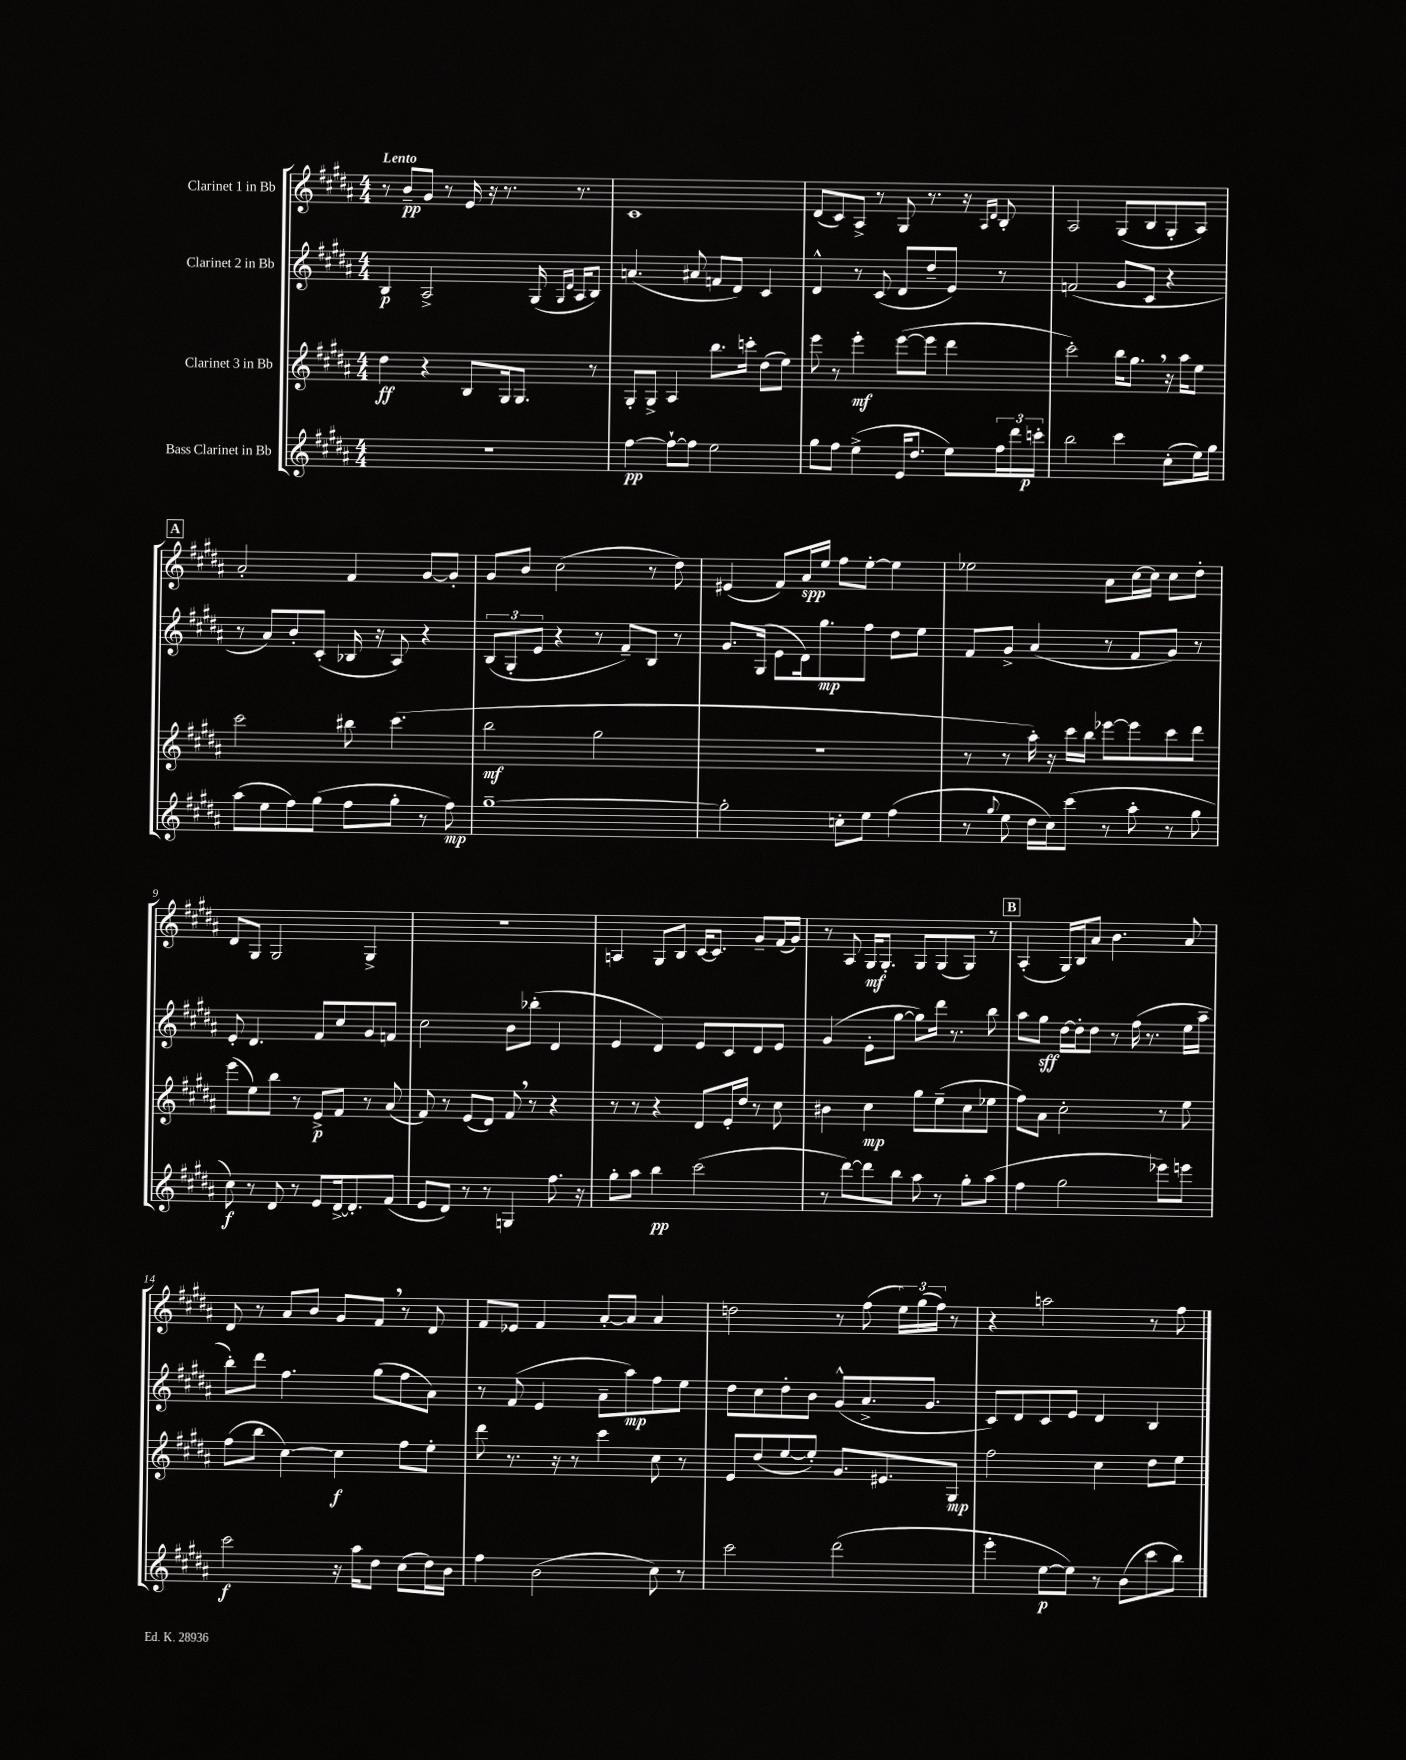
<<
\new StaffGroup <<
\new Staff = "s0" \with { instrumentName = "Clarinet 1 in Bb" } {
    \clef treble \key b \major \numericTimeSignature \time 4/4 \tempo "Lento"
    r8 b'8--\pp gis'8 r8 e'16 r16 r8. r8. |
    cis'1 |
    dis'8( cis'8) ais8-> r8 gis8 r8. r16 \grace { ais16 dis'16 } b8-. |
    ais2 gis8( b8 gis8-. ais8) |
    \mark \markup { \box "A" } ais'2-. fis'4 gis'8~ gis'8-. |
    gis'8 b'8 cis''2( r8 dis''8) |
    eis'4( fis'8) ais'16\spp e''16 fis''8 e''8~-. e''4 |
    ees''2 ais'8 cis''16~ cis''16 cis''8 dis''8-. |
    dis'8 gis8 gis2 gis4-> |
    R1 |
    a4 gis8 b8 cis'16~ cis'8. gis'8-- fis'16( gis'16) |
    r8 ais8 gis16\mf gis8.-. gis8 gis8( gis8) r8 |
    \mark \markup { \box "B" } ais4-.( gis16) b16 ais'8 b'4. ais'8 |
    dis'8 r8 ais'8 b'8 gis'8 fis'8 \breathe r8 dis'8 |
    fis'8 ees'8 fis'4 ais'8~-. ais'8 ais'4 |
    d''2 r8 fis''8( \tuplet 3/2 { e''16) gis''16( fis''16) } r8 |
    r4 a''2 r8 fis''8 \bar "|." |
}
\new Staff = "s1" \with { instrumentName = "Clarinet 2 in Bb" } {
    \clef treble \key b \major \numericTimeSignature \time 4/4
    b4\p ais2-> gis16( \grace { gis16 dis'16 } ais16 b8) |
    a'4.( ais'8 f'8 dis'8) cis'4 |
    dis'4-^ r8 cis'8( dis'8 dis''8-- e'8) r8 |
    f'2( gis'8 cis'8 r4 |
    \mark \markup { \box "A" } r8 ais'8) b'8-. cis'8-.( bes16 r16 ais8) r4 |
    \tuplet 3/2 { b8( gis8-. e'8 } r4 r8 fis'8--) b8 r8 |
    gis'8. gis16( e'8 dis'16) gis''8.\mp fis''8 dis''8 e''8 |
    fis'8 gis'8-> ais'4( r8 fis'8 gis'8) r8 |
    e'8-. dis'4. fis'8 cis''8 gis'8 f'8 |
    cis''2 b'8 bes''8-.( dis'4 |
    e'4 dis'4) e'8 cis'8 dis'8 e'8 |
    gis'4( e'8-. gis''8~ gis''8) dis'''16 r8. b''8 |
    \mark \markup { \box "B" } ais''8 gis''8\sff dis''16~ dis''16-. dis''8 r8 fis''16( r8. e''16 ais''16-- |
    b''8-.) dis'''8 fis''4. gis''8( fis''8 ais'8) |
    r8 fis'8( e'4 ais'8-- ais''8\mp) fis''8 e''8 |
    dis''8 cis''8 dis''8-. b'8 gis'8-^( ais'8.-> gis'8. |
    cis'8) dis'8 cis'8 e'8 dis'4 b4 \bar "|." |
}
\new Staff = "s2" \with { instrumentName = "Clarinet 3 in Bb" } {
    \clef treble \key b \major \numericTimeSignature \time 4/4
    dis''4\ff r4 b8 gis16 gis8. r8 |
    gis8-. gis8-> ais4 b''8. c'''16-. dis''8( e''8) |
    e'''8 r8 e'''4-.\mf e'''8~( e'''8 dis'''4 |
    cis'''2-.) b''16 gis''8. \breathe r16 ais''16 e''8 |
    \mark \markup { \box "A" } cis'''2 bis''8 cis'''4.( |
    b''2\mf gis''2 |
    r1 |
    r8 r8 ais''16-.) r16 cis'''16 b''16 ees'''8~ ees'''8 cis'''8 dis'''8 |
    e'''8( e''8) b''8 r8 e'8->\p fis'8 r8 ais'8( |
    fis'8) r8 e'8( dis'8) fis'8 \breathe r8 r4 |
    r8 r8 r4 dis'8 e'16-. dis''16 r8 cis''8 |
    bis'4 cis''4\mp gis''8 e''8--( cis''8 ees''8 |
    \mark \markup { \box "B" } fis''8) ais'8 cis''2-. r8 e''8 |
    fis''8( b''8 cis''4~) cis''4\f fis''8 e''8-. |
    dis'''8 r8. r16 r8 cis'''4 cis''8 r8 |
    e'8 dis''8( e''8~ e''8-.) gis'8. eis'8. gis8\mp |
    fis''2 cis''4 dis''8 e''8 \bar "|." |
}
\new Staff = "s3" \with { instrumentName = "Bass Clarinet in Bb" } {
    \clef treble \key b \major \numericTimeSignature \time 4/4
    R1 |
    fis''4~\pp fis''8~-! fis''8 e''2 |
    gis''8 fis''8 e''4->( e'16 dis''8. e''8) \tuplet 3/2 { fis''16 dis'''16 c'''16-.\p } |
    b''2 cis'''4 cis''8-.( e''16) gis''16 |
    \mark \markup { \box "A" } ais''8( e''8 fis''8) gis''8( fis''8 gis''8-. r8 fis''8\mp) |
    gis''1~-- |
    gis''2-. c''8-. e''8 fis''4( |
    r8 \appoggiatura { gis''8 } e''8 dis''16 cis''16) cis'''8( r8 ais''8-. r8 gis''8 |
    cis''8\f) r8 dis'8 r8 e'8 dis'16~-> dis'8.-. fis'8( |
    e'8 dis'8) r8 r8 g4 fis''8. r16 |
    gis''8-. ais''8 b''4\pp cis'''2( |
    r8 dis'''8~) dis'''8 b''8 ais''8 r8 gis''8-. ais''8( |
    \mark \markup { \box "B" } fis''4 gis''2 ees'''8) e'''8 |
    cis'''2\f r16 ais''16 dis''8 cis''8( dis''16) b'16 |
    fis''4 b'2( cis''8) r8 |
    cis'''2 dis'''2( |
    e'''4-. e''8~\p e''8) r8 b'8( cis'''8 b''8) \bar "|." |
}
>>
>>
